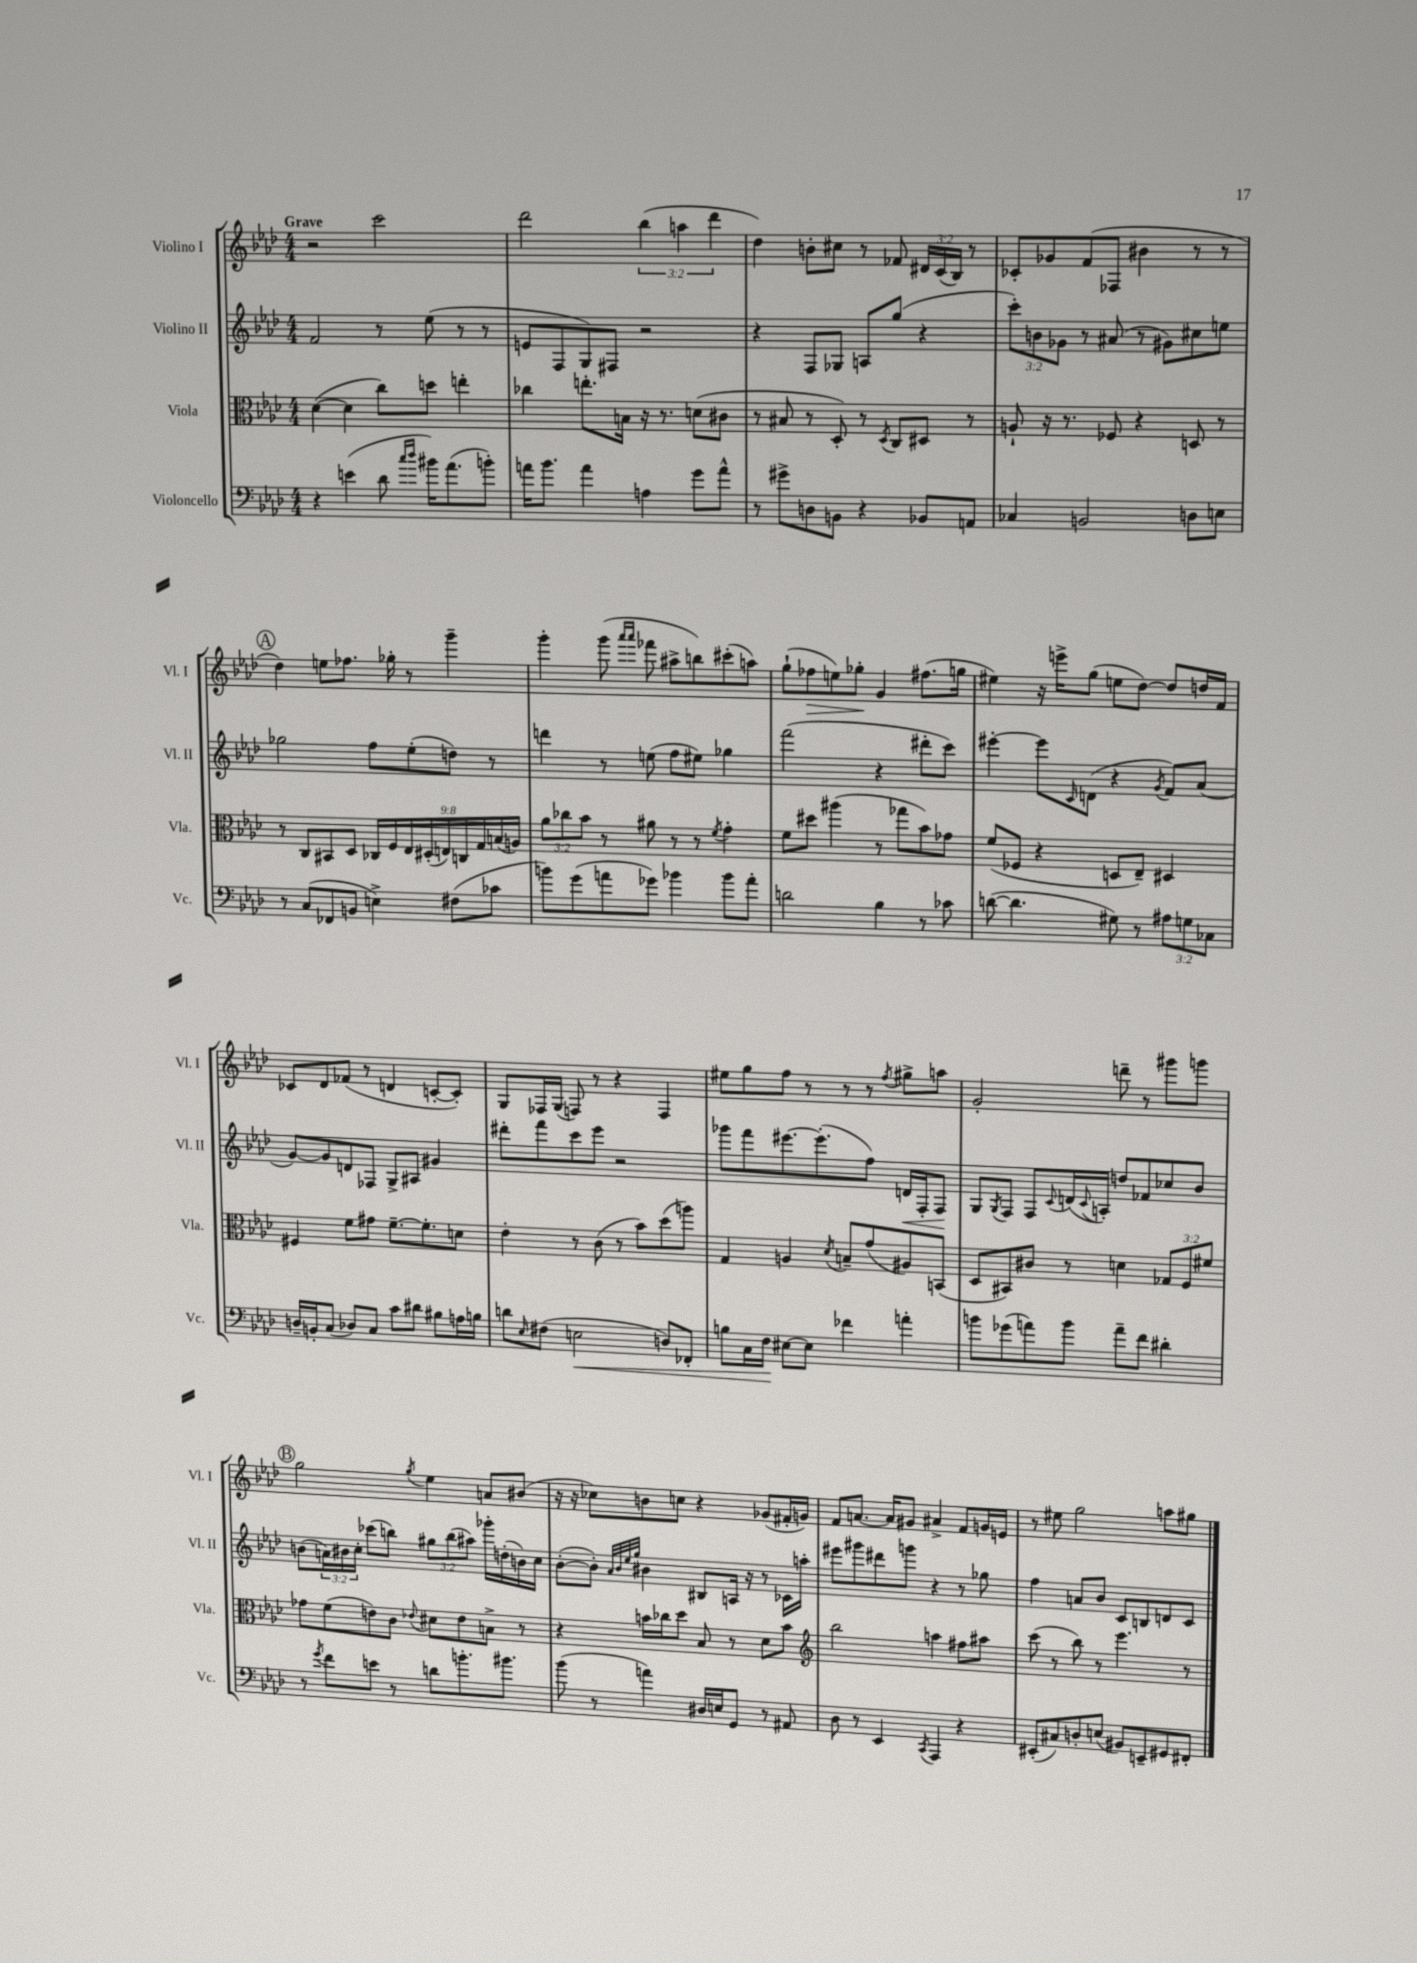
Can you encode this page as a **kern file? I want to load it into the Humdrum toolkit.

**kern	**kern	**kern	**kern
*staff4	*staff3	*staff2	*staff1
*clefF4	*clefC3	*clefG2	*clefG2
*k[b-e-a-d-]	*k[b-e-a-d-]	*k[b-e-a-d-]	*k[b-e-a-d-]
*M4/4	*M4/4	*M4/4	*M4/4
4r	([4d-	2f	2r
(4e	4d-]	.	.
8d-	8cc)	8r	2ccc
16qqcc	.	.	.
16qqdd-	.	.	.
16b#)	8dd	(8ee-	.
(8.a-	.	.	.
.	4ee'	8r	.
8b')	.	8r	.
=	=	=	=
16a	4cc-	8e	2ddd-
8.b-	.	.	.
.	.	8F	.
4a	8.ee'	8G)	.
.	.	8F#	.
.	16B	.	.
4A	16r	2r	(6bb-
.	8.r	.	.
.	.	.	6aa
8g	(8d	.	.
.	.	.	6ddd-
8a^^	8c#	.	.
=	=	=	=
8r	8r	4r	4dd-)
8g#^	8B#	.	.
8D	8r	8F	8b'
8BB	8D-')	8G-	8cc#
4r	8r	8A	8r
.	8qD-	.	.
.	8C	(8gg	8f-
8BB-	8D#	4r	24d#
.	.	.	(24c
.	.	.	24B-)
8AA	8r	.	8r
=	=	=	=
4C-	8A`	12ccc')	8c-'
.	.	12b	.
.	16r	.	8g-
.	.	12g-	.
.	8.r	.	.
2BB	.	8r	(8f
.	8F-	(8a#	8F-
.	4r	8r	4b#
.	.	8g#)	.
8D	8D	8cc#	8r
8E	8r	8ee	8r
=	=	=	=
8r	8r	2gg-	4dd-)
(8C	8C	.	.
8FF-	8BB#	.	8ee
8BB	8D-	.	8.ff-
4E^)	18C-	8ff	.
.	18F	.	.
.	.	.	16gg-'
.	18E-	.	.
.	.	(8ee-'	8r
.	(18D#'	.	.
.	18E)	.	.
(8F#	.	8dd)	4ggg~
.	18C	.	.
.	18G	.	.
8c-	.	8r	.
.	(18B	.	.
.	18A)	.	.
=	=	=	=
8b)	12a-	4ddd	4ggg'
.	12cc-	.	.
(8g	.	.	.
.	12b-	.	.
8a	8r	8r	(8ggg
.	.	.	16qqaaa-
.	.	.	16qqaaa-
8g-)	8a#	(8ee	8fff-
4b-	8r	8ff	8aa#^
.	8r	8ee#)	8bb)
.	8qf	.	.
8b-	4g'	4gg-	(8ccc#'
8a'	.	.	8aa)
=	=	=	=
2d	8f	(2fff	(8gg`
.	8dd#	.	8ff-
.	(4aa#	.	8ee)
.	.	.	8gg-'
4B-	8r	4r	4g
.	8gg-	.	.
8r	8b-)	8ddd#'	(8.ff#
8c-	8g-	8ccc)	.
.	.	.	16gg
=	=	=	=
([8d	(8f	[4eee#'	4ee#)
4.d]	8F-	.	.
.	4r	8eee#]	16r
.	.	.	16eee^
.	.	16qqc	.
.	.	(8d	(8gg
8G#)	8D	4r	8ee
8r	8E-~)	.	[8dd-)
.	.	8qg	.
12A#	4D#	8f)	8dd-]
12G	.	.	.
.	.	(8a-	16dd
12C-	.	.	.
.	.	.	16f
=	=	=	=
16D~	4F#	[8g)	8c-
16BB'	.	.	.
(8C	.	8g]	8d-
8D-)	8f	8d	(8f-
8C	8g#	8F-	8r
8c	[8.f~	8G^	4d
8d#	.	8A#	.
.	8.f']	.	.
8B#	.	4g#	[8c'
16A	8d	.	8c'])
16B	.	.	.
=	=	=	=
8d	4e-'	8ddd#'	8G
16qqE-	.	.	.
(8F#	.	8fff	16F-
.	.	.	(16G
2E	8r	8ccc	8F)
.	(8c	8eee-	8r
.	8r	2r	4r
.	8b-)	.	.
8D)	(8dd-	.	4F
8FF-'	8aa)	.	.
=	=	=	=
8B	4G	8ggg-	8ee#
16C	.	8fff	8gg
16F	.	.	.
[8E#	4A	[8.eee#	8ff
8E#]	.	.	8r
.	.	(8.eee#']	.
.	8qd-	.	.
4f-	8B~	.	8r
.	(8g	8ff)	8r
.	.	.	8qff
4a'	8A#)	16d	8gg#^
.	.	16F'	.
.	(8BB	8F	8aa
=	=	=	=
8b	8D-	8G	2g'
.	.	8qG	.
(8g-	8BB#)	8F	.
8a)	8c#	8F	.
.	.	8qqc	.
8b	8r	(16d	.
.	.	8qqc	.
.	.	16A')	.
8a~	4d	8dd	8ddd~
8f	.	8f-	8r
4d#'	12G-	8cc-	8ggg#
.	12F	.	.
.	.	8b-	8ggg
.	12f#	.	.
=	=	=	=
8r	8g-	(8b	2gg
8qg	.	.	.
8f	(8f	24a)	.
.	.	24b#	.
.	.	24cc'	.
8e	8e)	(8ccc-	.
8r	8c	8bb)	.
.	8qqe-	.	8qgg
8d	8d#	12gg#	4ee-
.	.	(12bb	.
8.b'	8e-	.	.
.	.	12aa#)	.
.	8B^	16ggg-'	8a
8.b#	.	(16dd'	.
.	8r	16b)	(8b#
.	.	16cc	.
=	=	=	=
(8b-	4r	([8b-'	16r
.	.	.	16r
8r	.	8b-'])	8cc-)
.	.	32qqa-	.
.	.	32qqb-	.
.	.	32qqee-	.
.	.	32qqgg	.
4a)	16b	4b#	8b
.	16cc-	.	.
.	8dd-	.	8cc
16D#	8B-	8B#	4r
16E	.	.	.
8GG	8r	16A	.
.	.	16r	.
8r	8d-	8r	(8g-
8AA#	8b	16c-	16f#'
.	.	16aa'	16g)
=	=	=	=
*	*clefG2	*	*
8D-	2bb-	8eee#	8f
8r	.	8ggg#	[8.a
4EE-	.	8ddd#	.
.	.	.	16a]
.	.	8ggg	8g#
8qCC	.	.	.
4AAA-	4aa	4r	4a#^
4r	8ff#	8r	8f
.	8aa#	8gg-	16g
.	.	.	16e
=	=	=	=
(8EE#'	(8ccc	4ff	8r
8C#)	8r	.	8ee#
8D'	8bb-)	8a	2gg
(8E	8r	8b-	.
8BB#)	4.eee-	8c	.
8EE~	.	8B	.
8GG#	.	8d	8aa
8FF#'	8r	8c	8gg#
==	==	==	==
*-	*-	*-	*-
